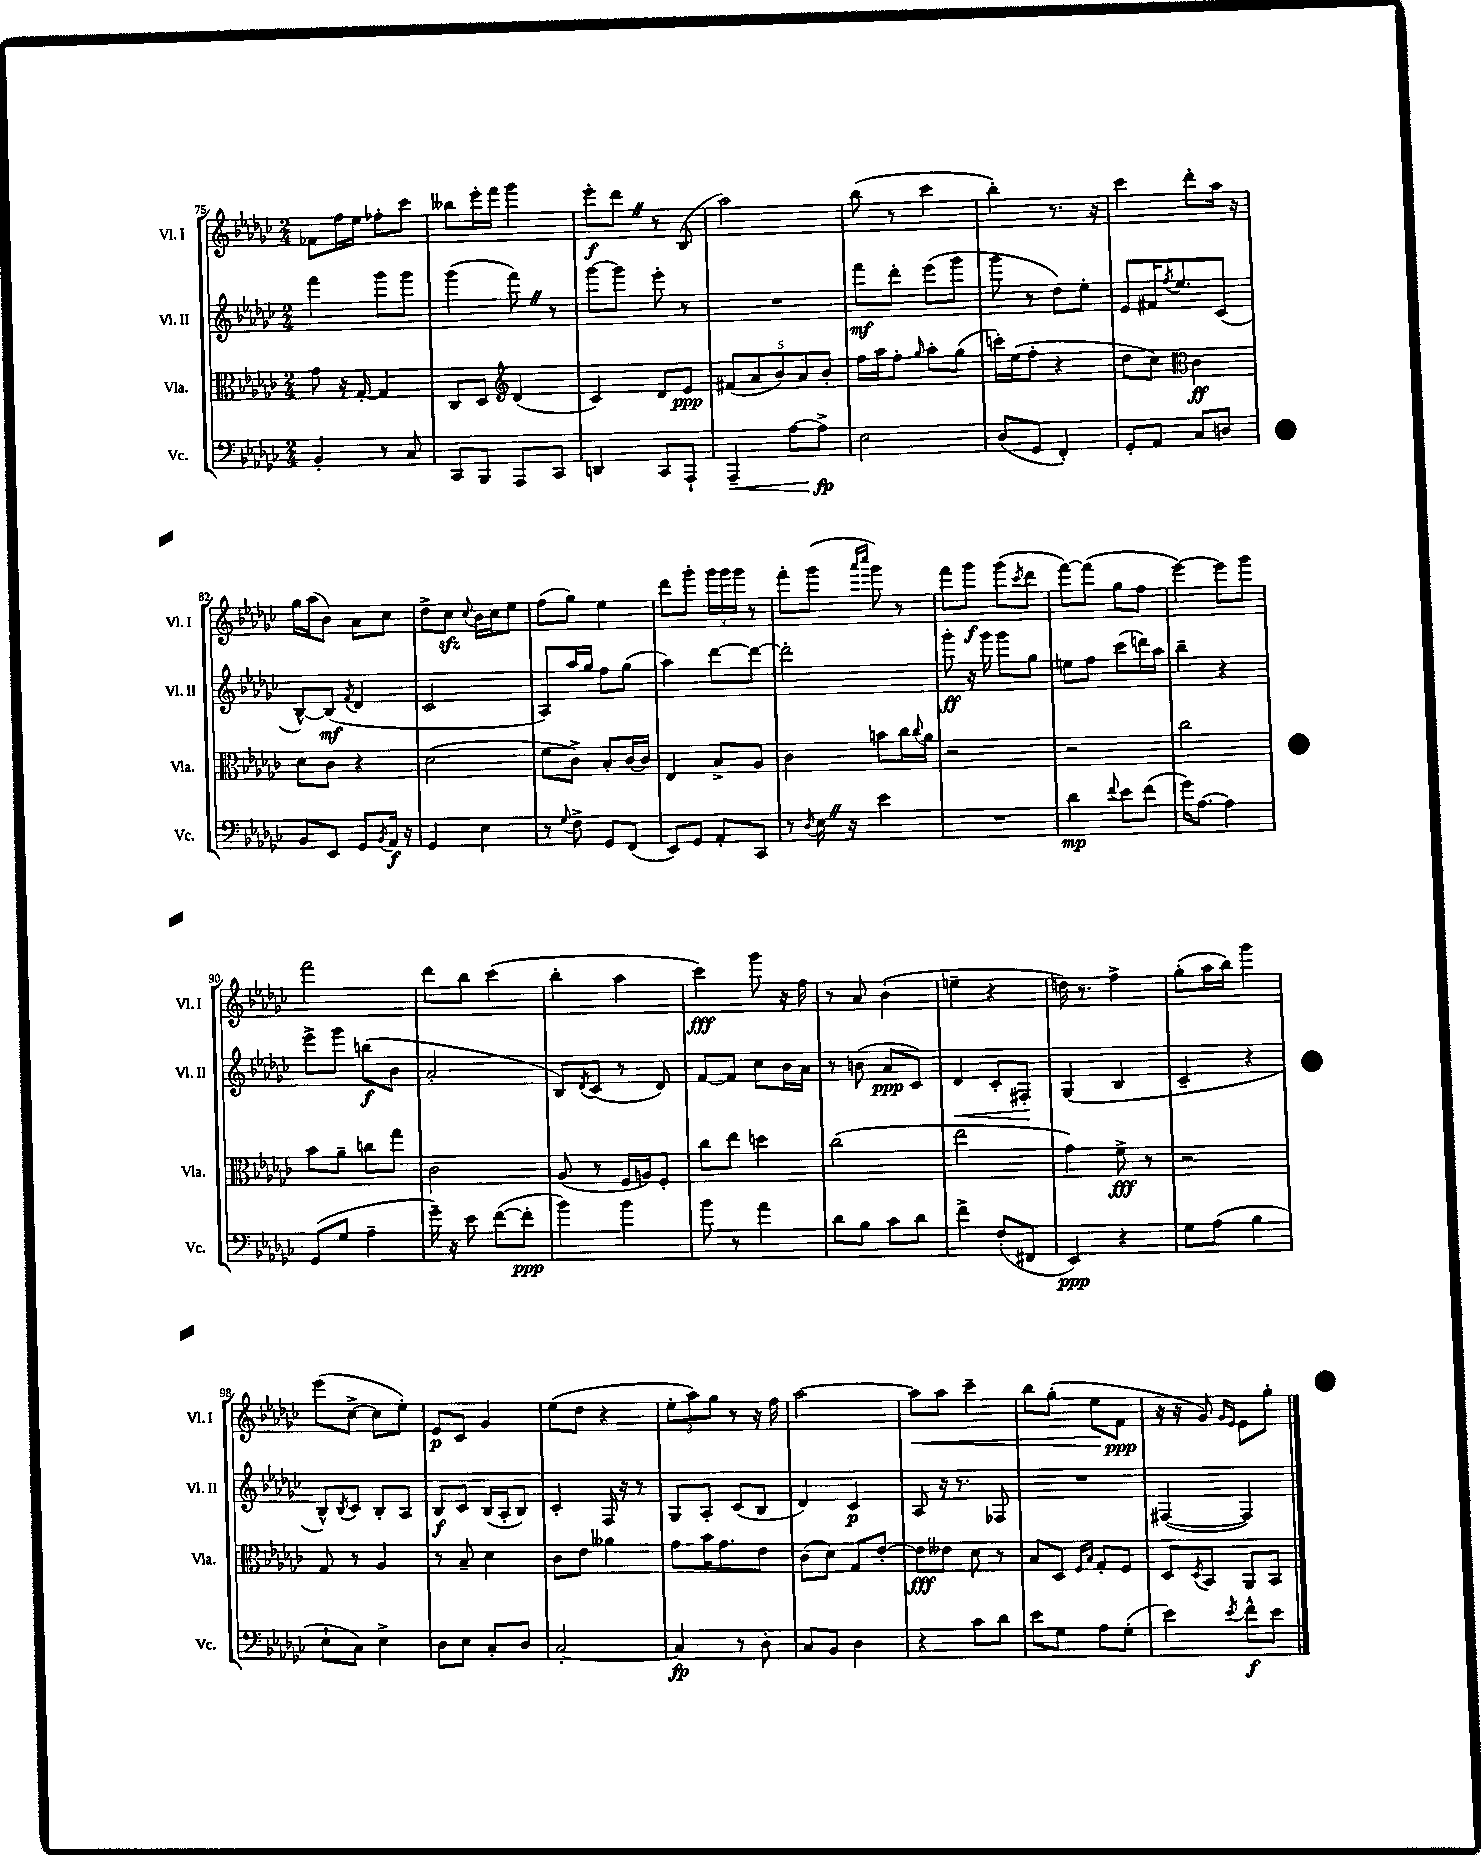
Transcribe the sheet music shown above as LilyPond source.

<<
\new StaffGroup <<
\new Staff = "s0" \with { instrumentName = "Vl. I" shortInstrumentName = "Vl. I" } {
    \clef treble \key ges \major \numericTimeSignature \time 2/4
    fes'8 f''16 ees''16 fes''8-. ces'''8 |
    beses''8 ees'''16-. f'''16 ges'''4 |
    ees'''8-.\f des'''8 \once \override BreathingSign.text = \markup { \musicglyph "scripts.caesura.straight" } \breathe r8 bes8( |
    aes''2) |
    bes''8( r8 ces'''4 |
    bes''4-.) r8. r16 |
    ces'''4 des'''8-. aes''16 r16 |
    ges''16 aes''16( bes'8) aes'8 ces''8 |
    des''8-> ces''8\sfz \appoggiatura { ces''8 } bes'16 ces''16 ees''8 |
    f''8( ges''8) ees''4 |
    des'''8 ges'''8-. \tuplet 3/2 { ges'''16 ges'''16 ges'''16 } r8 |
    f'''8-. ges'''8( \grace { aes'''16 ces''''16 } ges'''8) r8 |
    f'''8 ges'''8\f ges'''8( \acciaccatura { ces'''8 } des'''8 |
    f'''8~) f'''8( ges''8 f''8 |
    ees'''4~) ees'''8 ges'''8 |
    f'''2 |
    des'''8 bes''8 ces'''4( |
    bes''4-. aes''4 |
    ces'''4\fff) ges'''8 r16 f''16 |
    r8 aes'8 bes'4-.( |
    e''4-- r4 |
    d''16) r8. f''4-> |
    ges''8-.( aes''16 bes''16) ges'''4 |
    ees'''8( ces''8~-> ces''8 ees''8-.) |
    ees'8\p ces'8 ges'4 |
    ees''8( des''8 r4 |
    \tuplet 3/2 { ees''8-. aes''8) ges''8 } r8 r16 f''16 |
    aes''2~ |
    aes''8\< aes''8 ces'''4-- |
    bes''8 ges''8-.( ees''8\! f'8\ppp |
    r16 r16 ges'8) \grace { ges'16 ees'16 } ees'8 ges''8-. \bar "|." |
}
\new Staff = "s1" \with { instrumentName = "Vl. II" shortInstrumentName = "Vl. II" } {
    \clef treble \key ges \major \numericTimeSignature \time 2/4
    f'''4 ges'''8 ges'''8 |
    ges'''4( f'''8) \once \override BreathingSign.text = \markup { \musicglyph "scripts.caesura.straight" } \breathe r8 |
    ges'''8~ ges'''8 ees'''8-. r8 |
    R2 |
    f'''8\mf des'''8-. ees'''8( ges'''8 |
    ges'''8 r8 des''8) ees''8-. |
    ees'8 fis'16 \acciaccatura { f''8 } ees''8. ces'8( |
    bes8~-^) bes8\mf( \acciaccatura { f'8 } des'4 |
    ces'2 |
    aes8) aes''16 ges''16 f''8 ges''8( |
    aes''4) des'''8~ des'''8~ |
    des'''2-. |
    ges'''8-.\ff r16 ges'''16 ges'''8 ges''8 |
    e''8 f''8 ces'''8( d'''16) aes''16 |
    bes''4-- r4 |
    ees'''8-> ges'''8 b''8\f( bes'8 |
    aes'2-. |
    bes8) \acciaccatura { des'8 } ces'8( r8 des'8) |
    f'8~ f'8 ces''8 bes'16 aes'16 |
    r8 b'8( aes'8\ppp ces'8) |
    des'4\< ces'8-. fis8-.\! |
    ges4( bes4 |
    ces'4-- r4 |
    bes8-^) \acciaccatura { bes8 } ces'8 bes8-. aes8 |
    bes8\f ces'8 bes16( aes16-. bes8) |
    ces'4-. f16 r16 r8 |
    ges8 aes8-. ces'8( bes8 |
    des'4) ces'4\p |
    aes8 r16 r8. fes8 |
    R2 |
    fis4~( fis4) \bar "|." |
}
\new Staff = "s2" \with { instrumentName = "Vla." shortInstrumentName = "Vla." } {
    \clef alto \key ges \major \numericTimeSignature \time 2/4
    ges'8 r16 ges16~-. ges4 |
    ces8 des8 \clef treble des'4( |
    ces'4) des'8 ees'8\ppp |
    \tuplet 5/4 { fis'8( aes'8 bes'8) aes'8 bes'8-. } |
    f''16 aes''16 f''8-. \grace { ges''16 } aes''8-. ges''8( |
    c'''16-.) ees''16( f''8-. r4 |
    des''8 ces''8) \clef alto ces'4\ff |
    des'8 ces'8 r4 |
    des'2( |
    f'8 ces'8->) bes8-. ces'16~ ces'16 |
    ees4 bes8-> aes8 |
    ces'4 b'8 ces''16 \appoggiatura { ces''8 } aes'16 |
    r2 |
    r2 |
    ces''2 |
    bes'8 aes'8-- c''8 ges''8 |
    ces'2 |
    aes8( r8 f16 a16) f8-. |
    ces''8 ees''8 d''4 |
    ces''2( |
    ees''2 |
    ges'4) f'8->\fff r8 |
    r2 |
    ges8 r8 aes4 |
    r8 bes8-- des'4 |
    ces'8 ees'8 aeses'4 |
    ges'8 bes'16 ges'8. ees'8 |
    ces'8( des'8) ges8 ees'8~-. |
    ees'8\fff eeses'8 des'8 r8 |
    bes8 des8 \grace { f16 bes16 } ges8-. f8 |
    des8 \acciaccatura { des8 } bes,8 aes,8 bes,8 \bar "|." |
}
\new Staff = "s3" \with { instrumentName = "Vc." shortInstrumentName = "Vc." } {
    \clef bass \key ges \major \numericTimeSignature \time 2/4
    bes,4-. r8 ces8 |
    ces,8 bes,,8 aes,,8 ces,8 |
    d,4 ces,8 aes,,8-! |
    aes,,4--\< aes8~ aes8->\fp\! |
    ees2 |
    des8( ges,8 f,4-.) |
    ges,8-. aes,8 ces8 d8 |
    bes,8 ees,8 ges,8 \acciaccatura { bes,8 } aes,16\f r16 |
    ges,4 ees4 |
    r8 \appoggiatura { ges8 } f8-> ges,8 f,8( |
    ees,8) ges,8 aes,8-. ces,8 |
    r8 \acciaccatura { des8 } ees16 \once \override BreathingSign.text = \markup { \musicglyph "scripts.caesura.straight" } \breathe r16 ees'4 |
    R2 |
    des'4\mp \appoggiatura { f'8 } ees'8 f'8( |
    ges'16) aes8.~ aes4 |
    ges,8( ges8 aes4-- |
    ges'16--) r16 ees'8 f'8~( f'8-.\ppp |
    bes'4) bes'4 |
    bes'8 r8 aes'4 |
    des'8 bes8 ces'8 des'8 |
    f'4-> f8-.( fis,8 |
    ees,4\ppp) r4 |
    ges8 aes8( bes4 |
    ees8-! ces8) ees4-> |
    des8 ees8 ces8-. des8 |
    ces2~-. |
    ces4\fp r8 des8-. |
    ces8 bes,8 des4 |
    r4 ces'8 des'8 |
    ees'8 ges8 aes8 ges8-.( |
    ees'4) \acciaccatura { ees'8 } f'8-^\f ees'8 \bar "|." |
}
>>
>>
\layout { \context { \Score currentBarNumber = #75 } }
